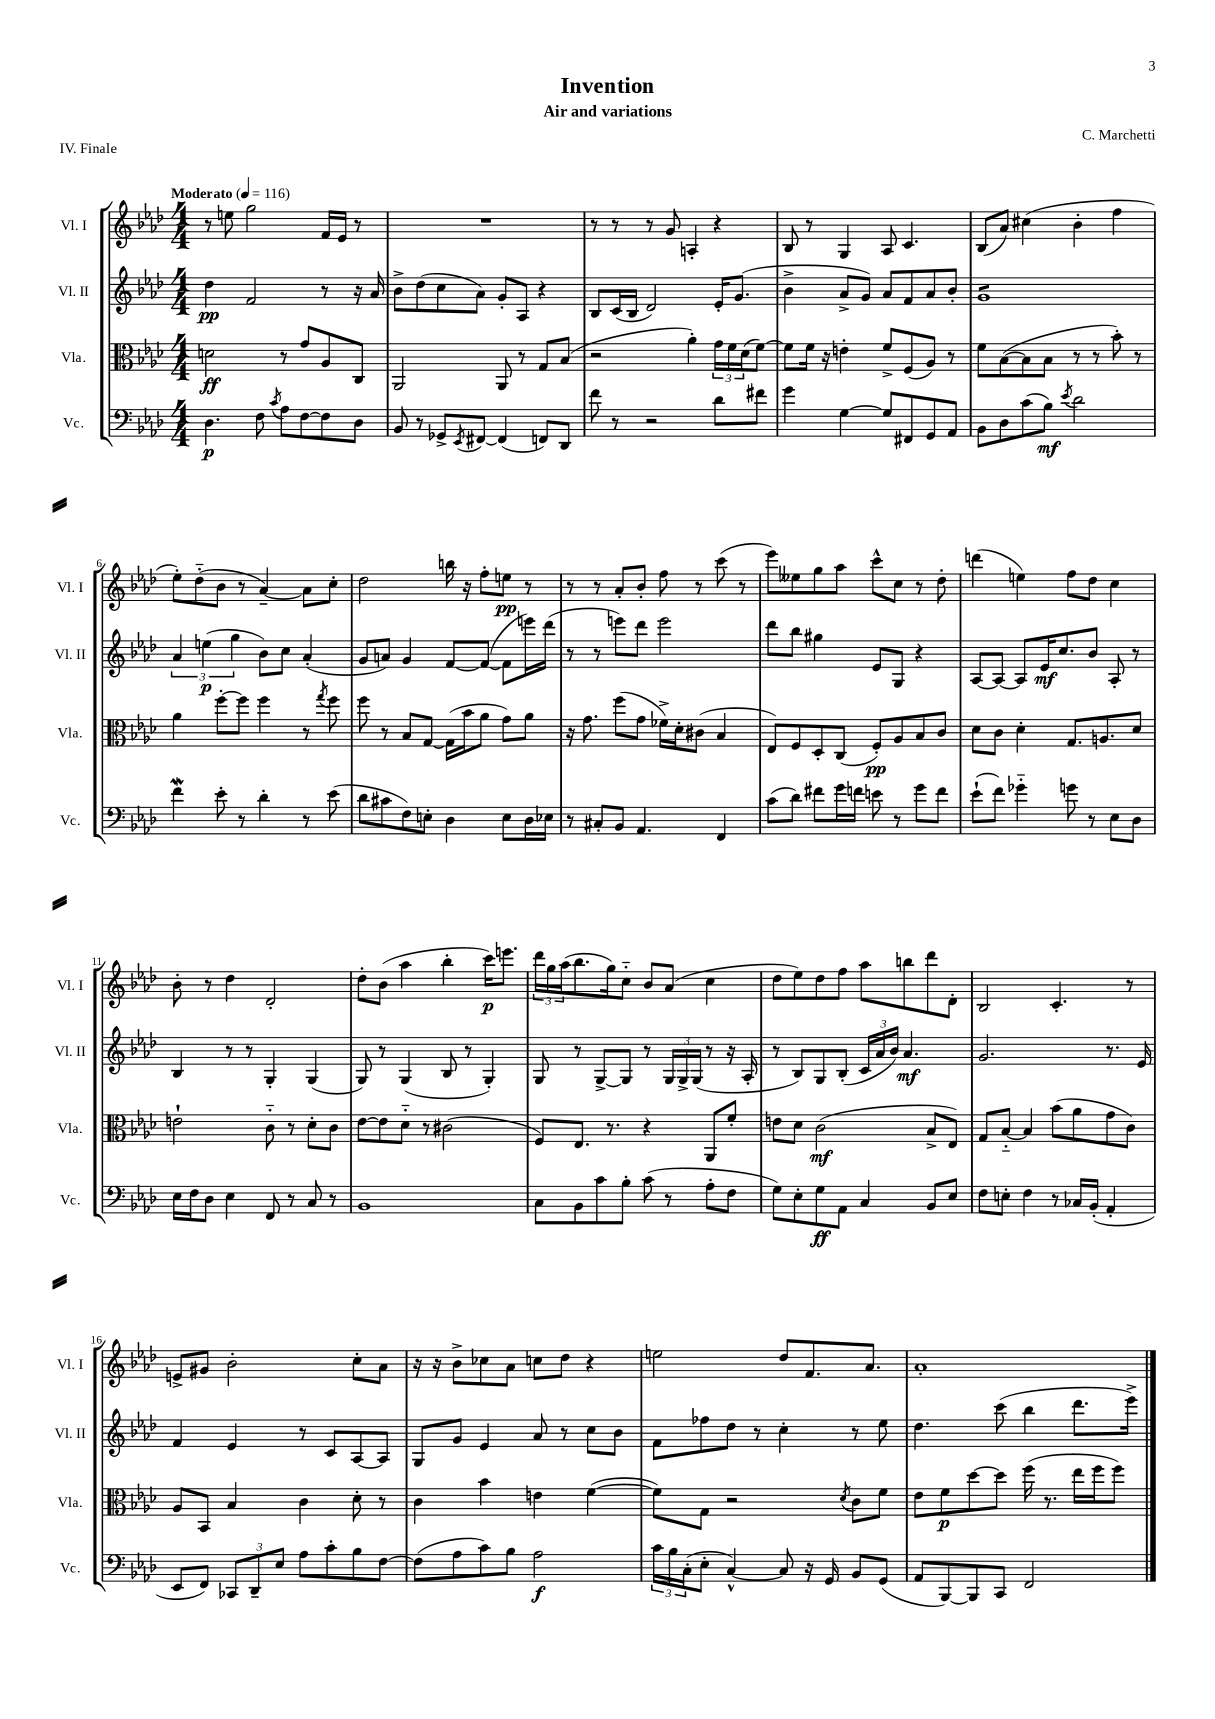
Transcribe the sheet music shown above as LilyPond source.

\header { title = "Invention" composer = "C. Marchetti" subtitle = "Air and variations" piece = "IV. Finale" }
<<
\new StaffGroup <<
\new Staff = "s0" \with { instrumentName = "Vl. I" shortInstrumentName = "Vl. I" } {
    \clef treble \key aes \major \numericTimeSignature \time 4/4 \tempo "Moderato" 4 = 116
    r8 e''8 g''2 f'16 ees'16 r8 |
    R1 |
    r8 r8 r8 g'8 a4-. r4 |
    bes8 r8 g4 aes8 c'4. |
    bes8( aes'8) cis''4( bes'4-. f''4 |
    ees''8-.) des''8-_( bes'8 r8 aes'4~--) aes'8 c''8-. |
    des''2 b''16 r16 f''8-. e''8\pp r8 |
    r8 r8 aes'8-. bes'8-. f''8 r8 c'''8( r8 |
    ees'''8) eeses''8 g''8 aes''8 c'''8-^ c''8 r8 des''8-. |
    d'''4( e''4) f''8 des''8 c''4 |
    bes'8-. r8 des''4 des'2-. |
    des''8-. bes'8( aes''4 bes''4-. c'''16\p) e'''8. |
    \tuplet 3/2 { des'''16 g''16 aes''16( } bes''8. g''16) c''8-_ bes'8 aes'8( c''4 |
    des''8 ees''8) des''8 f''8 aes''8 b''8 des'''8 des'8-. |
    bes2 c'4.-. r8 |
    e'8-> gis'8 bes'2-. c''8-. aes'8 |
    r16 r16 bes'8-> ces''8 aes'8 c''8 des''8 r4 |
    e''2 des''8 f'8. aes'8. |
    aes'1-. \bar "|." |
}
\new Staff = "s1" \with { instrumentName = "Vl. II" shortInstrumentName = "Vl. II" } {
    \clef treble \key aes \major \numericTimeSignature \time 4/4
    des''4\pp f'2 r8 r16 aes'16 |
    bes'8-> des''8( c''8 aes'8) g'8-. aes8 r4 |
    bes8 c'16( bes16 des'2) ees'16-. g'8.( |
    bes'4-> aes'8-> g'8) aes'8 f'8 aes'8 bes'8-. |
    g'1:8 |
    \tuplet 3/2 { aes'4 e''4\p( g''4 } bes'8) c''8 aes'4-.( |
    g'8 a'8) g'4 f'8~ f'8~( f'8 e'''16) des'''16( |
    r8 r8 e'''8) des'''8 e'''2 |
    des'''8 bes''8 gis''4 ees'8 g8 r4 |
    aes8~ aes8~ aes8 ees'16\mf c''8. bes'8 aes8-. r8 |
    bes4 r8 r8 g4-. g4( |
    g8) r8 g4( bes8 r8 g4-.) |
    g8 r8 g8~-> g8 r8 \tuplet 3/2 { g16 g16-> g16( } r8 r16 aes16-. |
    r8 bes8) g8 bes8-.( \tuplet 3/2 { c'16 aes'16 bes'16) } aes'4.\mf |
    g'2. r8. ees'16 |
    f'4 ees'4 r8 c'8 aes8~ aes8 |
    g8 g'8 ees'4 aes'8 r8 c''8 bes'8 |
    f'8 fes''8 des''8 r8 c''4-. r8 ees''8 |
    des''4. c'''8( bes''4 des'''8. ees'''16->) \bar "|." |
}
\new Staff = "s2" \with { instrumentName = "Vla." shortInstrumentName = "Vla." } {
    \clef alto \key aes \major \numericTimeSignature \time 4/4
    d'2\ff r8 g'8 aes8 c8 |
    aes,2 aes,8 r8 g8 bes8( |
    r2 aes'4-.) \tuplet 3/2 { g'16 f'16 des'16( } f'8~) |
    f'8 f'16 r16 e'4-. f'8-> f8( aes8) r8 |
    f'8 bes8~( bes8 bes8 r8 r8 bes'8-.) r8 |
    aes'4 f''8~-. f''8 f''4 r8 \acciaccatura { g''8 } f''8 |
    f''8 r8 bes8 g8~ g16( bes'16 aes'8 g'8) aes'8 |
    r16 g'8. f''8( g'8 fes'16->) des'16-. cis'8( bes4 |
    ees8) f8 des8-. c8( f8-.\pp) aes8 bes8 c'8 |
    des'8 c'8 des'4-. g8. a8. des'8 |
    e'2-! c'8-_ r8 des'8-. c'8 |
    ees'8~ ees'8 des'8-_ r8 cis'2( |
    f8) ees8. r8. r4 aes,8 f'8-. |
    e'8 des'8 c'2\mf( bes8-> ees8) |
    g8 bes8~-_ bes4 bes'8( aes'8 g'8 c'8) |
    aes8 bes,8 bes4 c'4 des'8-. r8 |
    c'4 bes'4 e'4 f'4~( |
    f'8) g8 r2 \acciaccatura { des'8 } c'8 f'8 |
    ees'8 f'8\p des''8~ des''8 f''16( r8. ees''16 f''16 f''8) \bar "|." |
}
\new Staff = "s3" \with { instrumentName = "Vc." shortInstrumentName = "Vc." } {
    \clef bass \key aes \major \numericTimeSignature \time 4/4
    des4.\p f8 \acciaccatura { c'8 } aes8 f8~ f8 des8 |
    bes,8 r8 ges,8-> \acciaccatura { ees,8 } fis,8~ fis,4( f,8) des,8 |
    f'8 r8 r2 des'8 fis'8 |
    g'4 g4~ g8 fis,8 g,8 aes,8 |
    bes,8 des8 c'8( bes8\mf) \acciaccatura { ees'8 } des'2 |
    f'4\mordent ees'8-. r8 des'4-. r8 ees'8( |
    des'8 cis'8 f8) e8-. des4 e8 des16 ees16 |
    r8 cis8-. bes,8 aes,4. f,4 |
    c'8( des'8) fis'8 g'16 f'16 e'8 r8 g'8 f'8 |
    ees'8-!( f'8) ges'4-_ g'8 r8 ees8 des8 |
    ees16 f16 des8 ees4 f,8 r8 c8 r8 |
    bes,1 |
    c8 bes,8 c'8 bes8-. c'8( r8 aes8-. f8 |
    g8) ees8-. g8\ff aes,8 c4 bes,8 ees8 |
    f8 e8-. f4 r8 ces16 bes,16-.( aes,4-. |
    ees,8 f,8) \tuplet 3/2 { ces,8 des,8-- ees8 } aes8 c'8-. bes8 f8~ |
    f8( aes8 c'8) bes8 aes2\f |
    \tuplet 3/2 { c'16 bes16 c16-.( } ees8-. c4~-^) c8 r16 g,16 bes,8 g,8( |
    aes,8 bes,,8~) bes,,8 c,8 f,2 \bar "|." |
}
>>
>>
